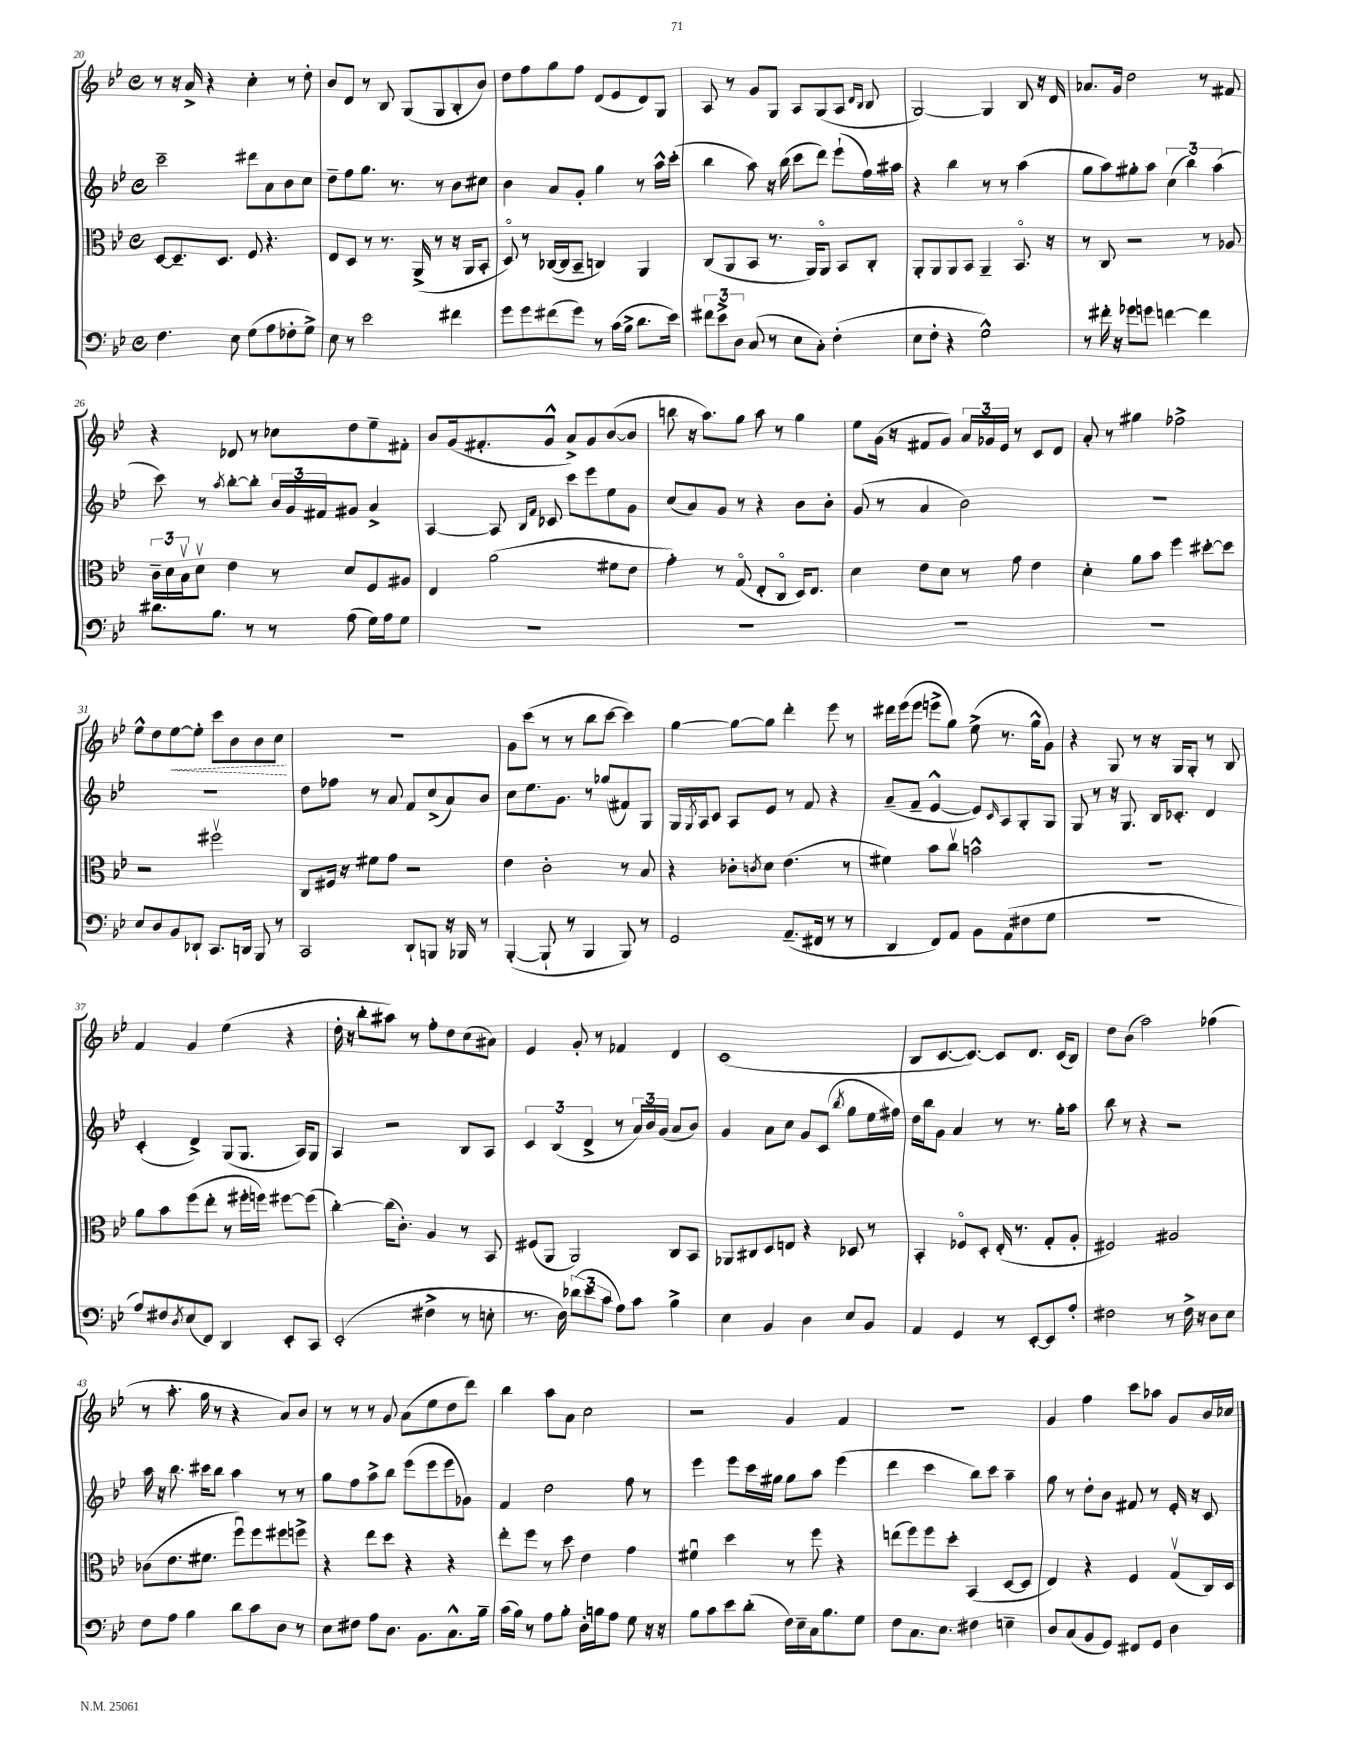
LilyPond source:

<<
\new StaffGroup <<
\new Staff = "s0" {
    \clef treble \key bes \major \defaultTimeSignature \time 4/4
    r8 r16 a'16-> r4 c''4-. r8 d''8-. |
    bes'8 d'8 r8 bes8 g8( g8 bes8-. bes'8) |
    d''8 f''8 g''8 f''8 d'8( ees'8 d'8) g8 |
    a8 r8 g'8 g8 a8 g8( a8 \grace { d'16 bes16 } bes8 |
    g2~) g4 bes8 r16 d'16 |
    aes'8. g'16 d''2 r8 fis'8 |
    r4 des'8 r8 ces''8 d''8 ees''8-- fis'8-. |
    bes'8 g'16( fis'8.-. g'8-^ a'8->) g'8 bes'8~( bes'8 |
    b''8 r16 a''8.) g''8 a''8 r8 g''4 |
    ees''8 g'16( r16 fis'8 g'8) \tuplet 3/2 { a'16 ges'16 ees'16 } r8 c'8 d'8 |
    a'8-. r8 gis''4 fes''2-> |
    ees''8-^ d''8 \once \override Hairpin.style = #'dashed-line ees''8~\< ees''8-. c'''8 bes'8 bes'8 c''8\! |
    R1 |
    g'8 c'''8( r8 r8 bes''8 c'''8~ c'''4) |
    g''4~ g''8~ g''8 d'''4-. ees'''8 r8 |
    dis'''16 ees'''16( ees'''8 e'''8-> g''8) ees''8->( r8. g''16-^ g'8) |
    r4 g8 r8 r16 g16 g8-. r8 bes8 |
    f'4 g'4 ees''4( r4 |
    d''16-. r16 bes''8-. ais''8) r8 f''8-. d''8 c''8( ais'8) |
    ees'4 g'8-. r8 fes'4 d'4 |
    c'1( |
    bes8 c'8.~ c'8.~) c'8 d'8. c'16( bes8) |
    d''8 bes'8( a''2) fes''4( |
    r8 a''8.-. g''16 r8 r4 a'8) bes'8 |
    r8 r8 r8 g'8 a'8( ees''8 d''8 d'''8) |
    bes''4 a''8 a'8 c''2 |
    r2 g'4 f'4 |
    R1 |
    g'4 f''4 c'''8 aes''8 g'8 bes'16 ces''16 \bar "|." |
}
\new Staff = "s1" {
    \clef treble \key bes \major \defaultTimeSignature \time 4/4
    c'''2-- dis'''8 a'8 bes'8 c''8 |
    d''8-- f''8 g''8. r8. r8 bes'8 cis''8 |
    bes'4 a'8 g'8-. g''4 r8 a''16-^ c'''16-.( |
    bes''4 a''8) r16 bes''16( c'''8 d'''8) ees'''8-!( f''16) ais''16 |
    r4 bes''4 r8 r8 a''4( |
    g''8 a''8) gis''8-. a''8 \tuplet 3/2 { c''4( bes''4) a''4( } |
    c'''8) r8 \acciaccatura { a''8 } bes''8~-. bes''8-. \tuplet 3/2 { bes'16 g'16 fis'16 } gis'8 a'4-> |
    a4~ a8 \grace { bes16 f'16 } ces'8 c'''8 ees'''8 ees''8 g'8 |
    c''8( a'8) g'8 r8 r4 bes'8 bes'8-. |
    g'8( r8 a'4 bes'2) |
    R1 |
    R1 |
    d''8 fes''8 r8 a'8 f'8 c''8->( a'8) bes'8 |
    c''8 ees''8. g'8. r8 ges''8( fis'8) g8 |
    g16 \acciaccatura { g8 } a16 c'8 a8 ees'8 r8 f'8 r4 |
    a'8--( f'8-- ees'4~-^ ees'8) \grace { c'16 } a8 g8-. g8 |
    g8 r8 r16 g8. bes16 ces'8.-. d'4 |
    c'4-.( d'4->) g8( g8. a16) g8 |
    a4 r2 bes8 a8 |
    \tuplet 3/2 { c'4 bes4( d'4-> } r8 \tuplet 3/2 { a'16) bes'16 g'16( } a'8 bes'8) |
    g'4 a'8 c''8 g'8 c'8( \acciaccatura { bes''8 } g''8 ees''16 fis''16) |
    d''16 bes''16 g'8 a'4 r8 r8. g''16-. a''8 |
    bes''8 r8 r4 r2 |
    a''16 r16 bes''8. cis'''16 bes''8 a''4 r8 r8 |
    g''8 f''8 a''8-> bes''8 ees'''8( ees'''8 ees'''8 ges'8) |
    f'4 d''2 f''8 r8 |
    ees'''4 ees'''8 c'''16 gis''16 gis''8 a''8 ees'''4( |
    d'''4 c'''4 bes''8) c'''8 a''4-- |
    g''8 r8 d''8-. bes'8 fis'8 r8 ees'16-. r16 c'8 \bar "|." |
}
\new Staff = "s2" {
    \clef alto \key bes \major \defaultTimeSignature \time 4/4
    d8~ d8.-- d8. f8 r4. |
    ees8 d8 r8 r8. a,16->( r8 r16 a,16 bes,8-. |
    d8\flageolet) r8 ces16~( ces16 bes,8-- c4) a,4 |
    c8( a,8 bes,8 r8. a,16) a,8\flageolet bes,8 c8-. |
    a,8-. a,8 a,8 bes,8 a,4-- bes,8.\flageolet r16 |
    r8 c8 r2 r8 aes8 |
    \tuplet 3/2 { c'16-- d'16 bes16\upbow } d'8\upbow ees'4 r8 d'8 f8 ais8 |
    ees4 a'2( fis'8 ees'8 |
    g'4-.) r8 g8\flageolet( ees8-. c8\flageolet d16) ees8. |
    d'4 ees'8 d'8 r8 g'8 ees'4 |
    d'4-. a'8 bes'8 f''4 dis''8~-. dis''8 |
    r2 fis''2\upbow |
    c8 fis16 r16 fis'8 g'8 r2 |
    ees'4 c'2-. r8 bes8 |
    r4 ces'8-. \acciaccatura { c'8 } d'8 ees'4.( r8 |
    fis'4) bes'8 c''8\upbow b'2-^ |
    R1 |
    a'8 bes'8 f''8( ees''8-. r8 fis''16-. f''16) fis''8~ fis''8( |
    c''4~-.) c''16( c'8.-.) a4 r8 bes,8 |
    fis8( a,8 a,2) c8 bes,8 |
    aes,8 cis8 d8 e8 r4 des8 r8 |
    bes,4-. fes8\flageolet d8-. ees16-.( r8. g8-. a8-. |
    fis2) ais2 |
    ces'8( ees'8. fis'8. f''8\downbow) f''8 fis''8 f''8-> |
    r4 ees''8 d''8 r4 r4 |
    ees''8-. f''8 r8 d''8 ees'4 g'4 |
    fis'4\downbow d''4 r8 f''8 r4 |
    e''8( f''8) f''8 d''8-. bes,4( d8~ d8 |
    ees4) r4 f4 g8\upbow( c16) d16 \bar "|." |
}
\new Staff = "s3" {
    \clef bass \key bes \major \defaultTimeSignature \time 4/4
    f4. ees8 g8( a8 fes8-. g8->) |
    ees8 r8 ees'2 fis'4 |
    g'8 g'8 fis'8( g'8) r8 c'16( bes16-> d'8. ees'16) |
    \tuplet 3/2 { fis'8 ees'8-> d8 } c8( r8 ees8 c8-.) f4-.( |
    ees8 f8-. r4 g2-^) |
    r8 fis'16-. r16 ges'8 g'8 f'4~ f'4 |
    dis'8. bes8. r8 r8 a8( g16) a16 g8 |
    R1 |
    R1 |
    R1 |
    R1 |
    ees8 d8 bes,8 des,8-! c,8. d,16 bes,,8 r8 |
    c,2 d,8-! b,,8 r16 bes,,16 r8 |
    bes,,4~-.( bes,,8-! r8 bes,,4 bes,,8) r8 |
    g,2 a,8.--( fis,16 r8 r8 |
    d,4 f,8) a,8 bes,8 a,8( fis8 g8 |
    r1 |
    a8) fis8 \acciaccatura { d8 } ees8( f,8) d,4 ees,8-. c,8 |
    ees,2-.( fis4-> r8 e8-. |
    r8. d16) \tuplet 3/2 { des'8( ees'8 c'8 } a8) c'8 bes4-> |
    ees4 bes,4 d4 ees8 bes,8 |
    a,4 g,4 r8 ees,8~-. ees,8 a8-. |
    fis2 r8 fis16-> r16 d8 ees8 |
    f8 a8 bes4 d'8 c'8 d8 r8 |
    ees8 fis8 a8 d8. bes,8. c8.-^ bes16-- |
    c'16( bes16) r8 a8 bes8-. d16-. b16 a8 g8 r16 r16 |
    bes8 c'8 ees'8 d'8-.( f16) ees16-- c16 bes8. g8 |
    f8 c8. ees8. fis4 e4-- |
    d8 c8( bes,8 g,8) fis,8 g,8 d4 \bar "|." |
}
>>
>>
\layout { \context { \Score currentBarNumber = #20 } }
